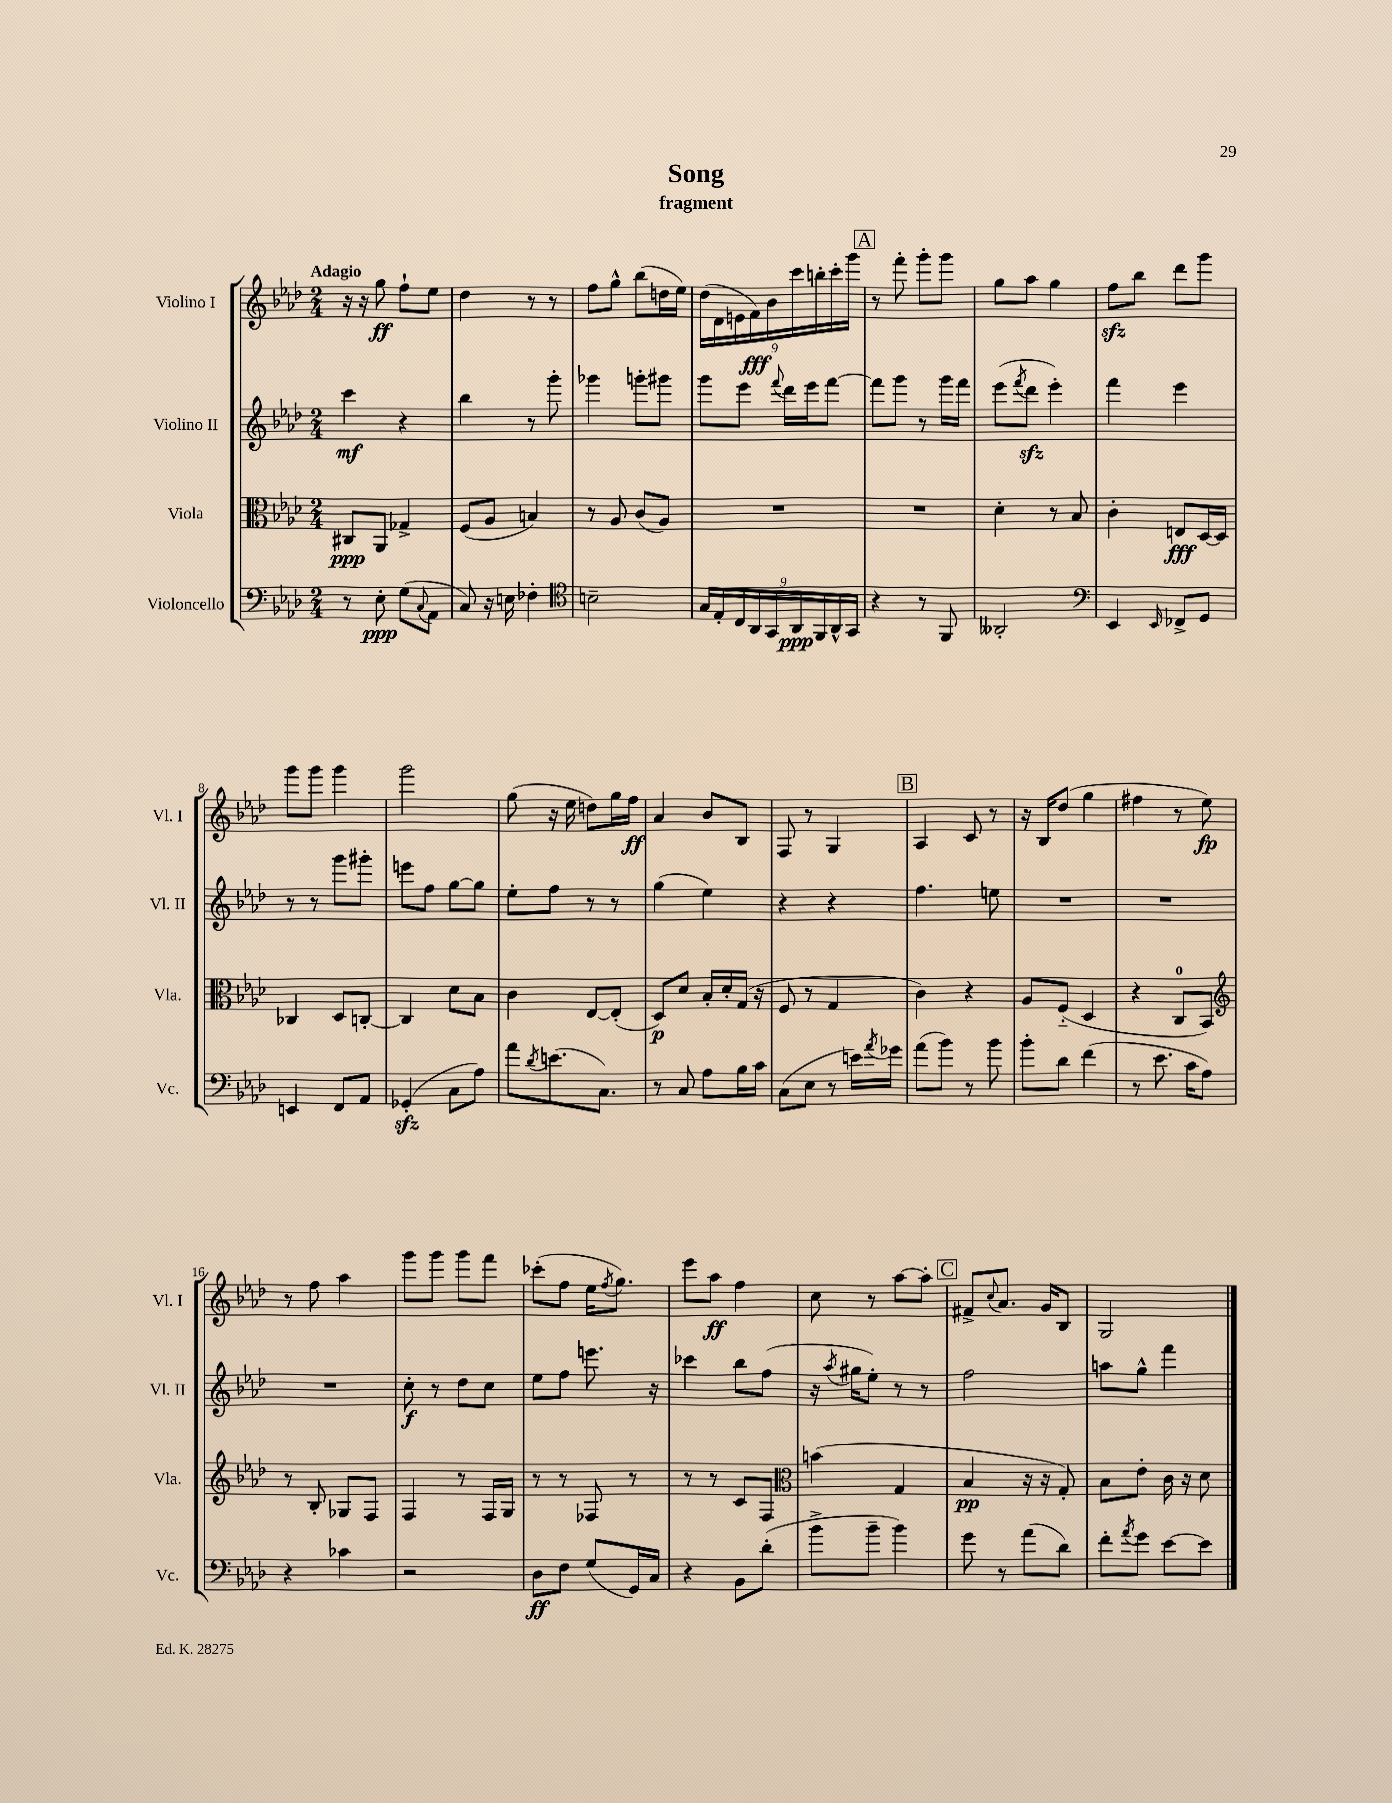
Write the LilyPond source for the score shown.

\header { title = "Song" subtitle = "fragment" }
<<
\new StaffGroup <<
\new Staff = "s0" \with { instrumentName = "Violino I" shortInstrumentName = "Vl. I" } {
    \clef treble \key aes \major \numericTimeSignature \time 2/4 \tempo "Adagio"
    r16 r16 g''8\ff f''8-! ees''8 |
    des''4 r8 r8 |
    f''8 g''8-^ bes''8( d''16 ees''16) |
    \tuplet 9/8 { des''16( des'16 e'16 f'16\fff) bes'16 c'''16 b''16-. c'''16-. g'''16 } |
    \mark \markup { \box "A" } r8 f'''8-. g'''8-. g'''8 |
    g''8 aes''8 g''4 |
    f''8\sfz bes''8 des'''8 g'''8 |
    g'''8 g'''8 g'''4 |
    g'''2 |
    g''8( r16 ees''16 d''8) g''16 f''16\ff |
    aes'4 bes'8 bes8 |
    f8 r8 g4 |
    \mark \markup { \box "B" } aes4 c'8 r8 |
    r16 bes16 des''8( g''4 |
    fis''4 r8 ees''8\fp) |
    r8 f''8 aes''4 |
    g'''8 g'''8 g'''8 f'''8 |
    ces'''8-.( f''8 ees''16 \acciaccatura { f''8 } g''8.) |
    ees'''8 aes''8\ff f''4 |
    c''8 r8 aes''8~ aes''8-. |
    \mark \markup { \box "C" } fis'8-> \appoggiatura { c''8 } aes'8. g'16 bes8 |
    g2 \bar "|." |
}
\new Staff = "s1" \with { instrumentName = "Violino II" shortInstrumentName = "Vl. II" } {
    \clef treble \key aes \major \numericTimeSignature \time 2/4
    c'''4\mf r4 |
    bes''4 r8 g'''8-. |
    ges'''4 g'''8-. gis'''8 |
    g'''8 ees'''8 \appoggiatura { f'''8 } des'''16 ees'''16 f'''8~ |
    \mark \markup { \box "A" } f'''8 g'''8 r8 g'''16 f'''16 |
    ees'''8( \acciaccatura { f'''8 } des'''8\sfz ees'''4-.) |
    f'''4 ees'''4 |
    r8 r8 g'''8 gis'''8-. |
    e'''8 f''8 g''8~ g''8 |
    ees''8-. f''8 r8 r8 |
    g''4( ees''4) |
    r4 r4 |
    \mark \markup { \box "B" } f''4. e''8 |
    R2 |
    R2 |
    R2 |
    c''8-.\f r8 des''8 c''8 |
    ees''8 f''8 e'''8. r16 |
    ces'''4 bes''8 f''8( |
    r16 \acciaccatura { aes''8 } gis''16 ees''8-.) r8 r8 |
    \mark \markup { \box "C" } f''2 |
    a''8 g''8-^ f'''4 \bar "|." |
}
\new Staff = "s2" \with { instrumentName = "Viola" shortInstrumentName = "Vla." } {
    \clef alto \key aes \major \numericTimeSignature \time 2/4
    cis8\ppp aes,8 ges4-> |
    f8( aes8 b4) |
    r8 aes8 c'8( aes8) |
    R2 |
    \mark \markup { \box "A" } R2 |
    des'4-. r8 bes8 |
    c'4-. e8\fff des16~ des16 |
    ces4 des8 c8~-. |
    c4 des'8 bes8 |
    c'4 ees8~ ees8-.( |
    des8\p) des'8 bes16-. des'16-. g16( r16 |
    f8 r8 g4 |
    \mark \markup { \box "B" } c'4) r4 |
    aes8 f8-_( des4 |
    r4 c8-0 bes,8) |
    \clef treble r8 bes8-. ges8 f8 |
    f4 r8 f16 g16 |
    r8 r8 fes8 r8 |
    r8 r8 c'8 f8 |
    \clef alto b'4( g4 |
    \mark \markup { \box "C" } bes4\pp r16 r16 g8-.) |
    bes8 ees'8-. c'16 r16 des'8 \bar "|." |
}
\new Staff = "s3" \with { instrumentName = "Violoncello" shortInstrumentName = "Vc." } {
    \clef bass \key aes \major \numericTimeSignature \time 2/4
    r8 ees8-.\ppp g8( \appoggiatura { c8 } aes,8 |
    c8) r16 e16 fes4-. |
    \clef tenor b2-- |
    \tuplet 9/8 { g16 ees16-. c16 aes,16 g,16 aes,16\ppp f,16 aes,16-^ g,16 } |
    \mark \markup { \box "A" } r4 r8 f,8 |
    aeses,2-. |
    \clef bass ees,4 \grace { ees,16 } fes,8-> g,8 |
    e,4 f,8 aes,8 |
    ges,4-.\sfz( c8 aes8) |
    aes'8 \acciaccatura { des'8 } e'8.( c8.) |
    r8 c8 aes8 bes16 c'16 |
    c8( ees8 r8 e'16) \acciaccatura { aes'8 } ges'16 |
    \mark \markup { \box "B" } aes'8( bes'8) r8 bes'8 |
    bes'8-. des'8 f'4( |
    r8 ees'8. c'16 aes8) |
    r4 ces'4 |
    r2 |
    des8\ff f8 g8( g,16) c16 |
    r4 bes,8 des'8-.( |
    bes'8-> bes'8-- bes'4) |
    \mark \markup { \box "C" } g'8 r8 aes'8( des'8) |
    f'8-. \acciaccatura { aes'8 } g'8 ees'8~ ees'8 \bar "|." |
}
>>
>>
